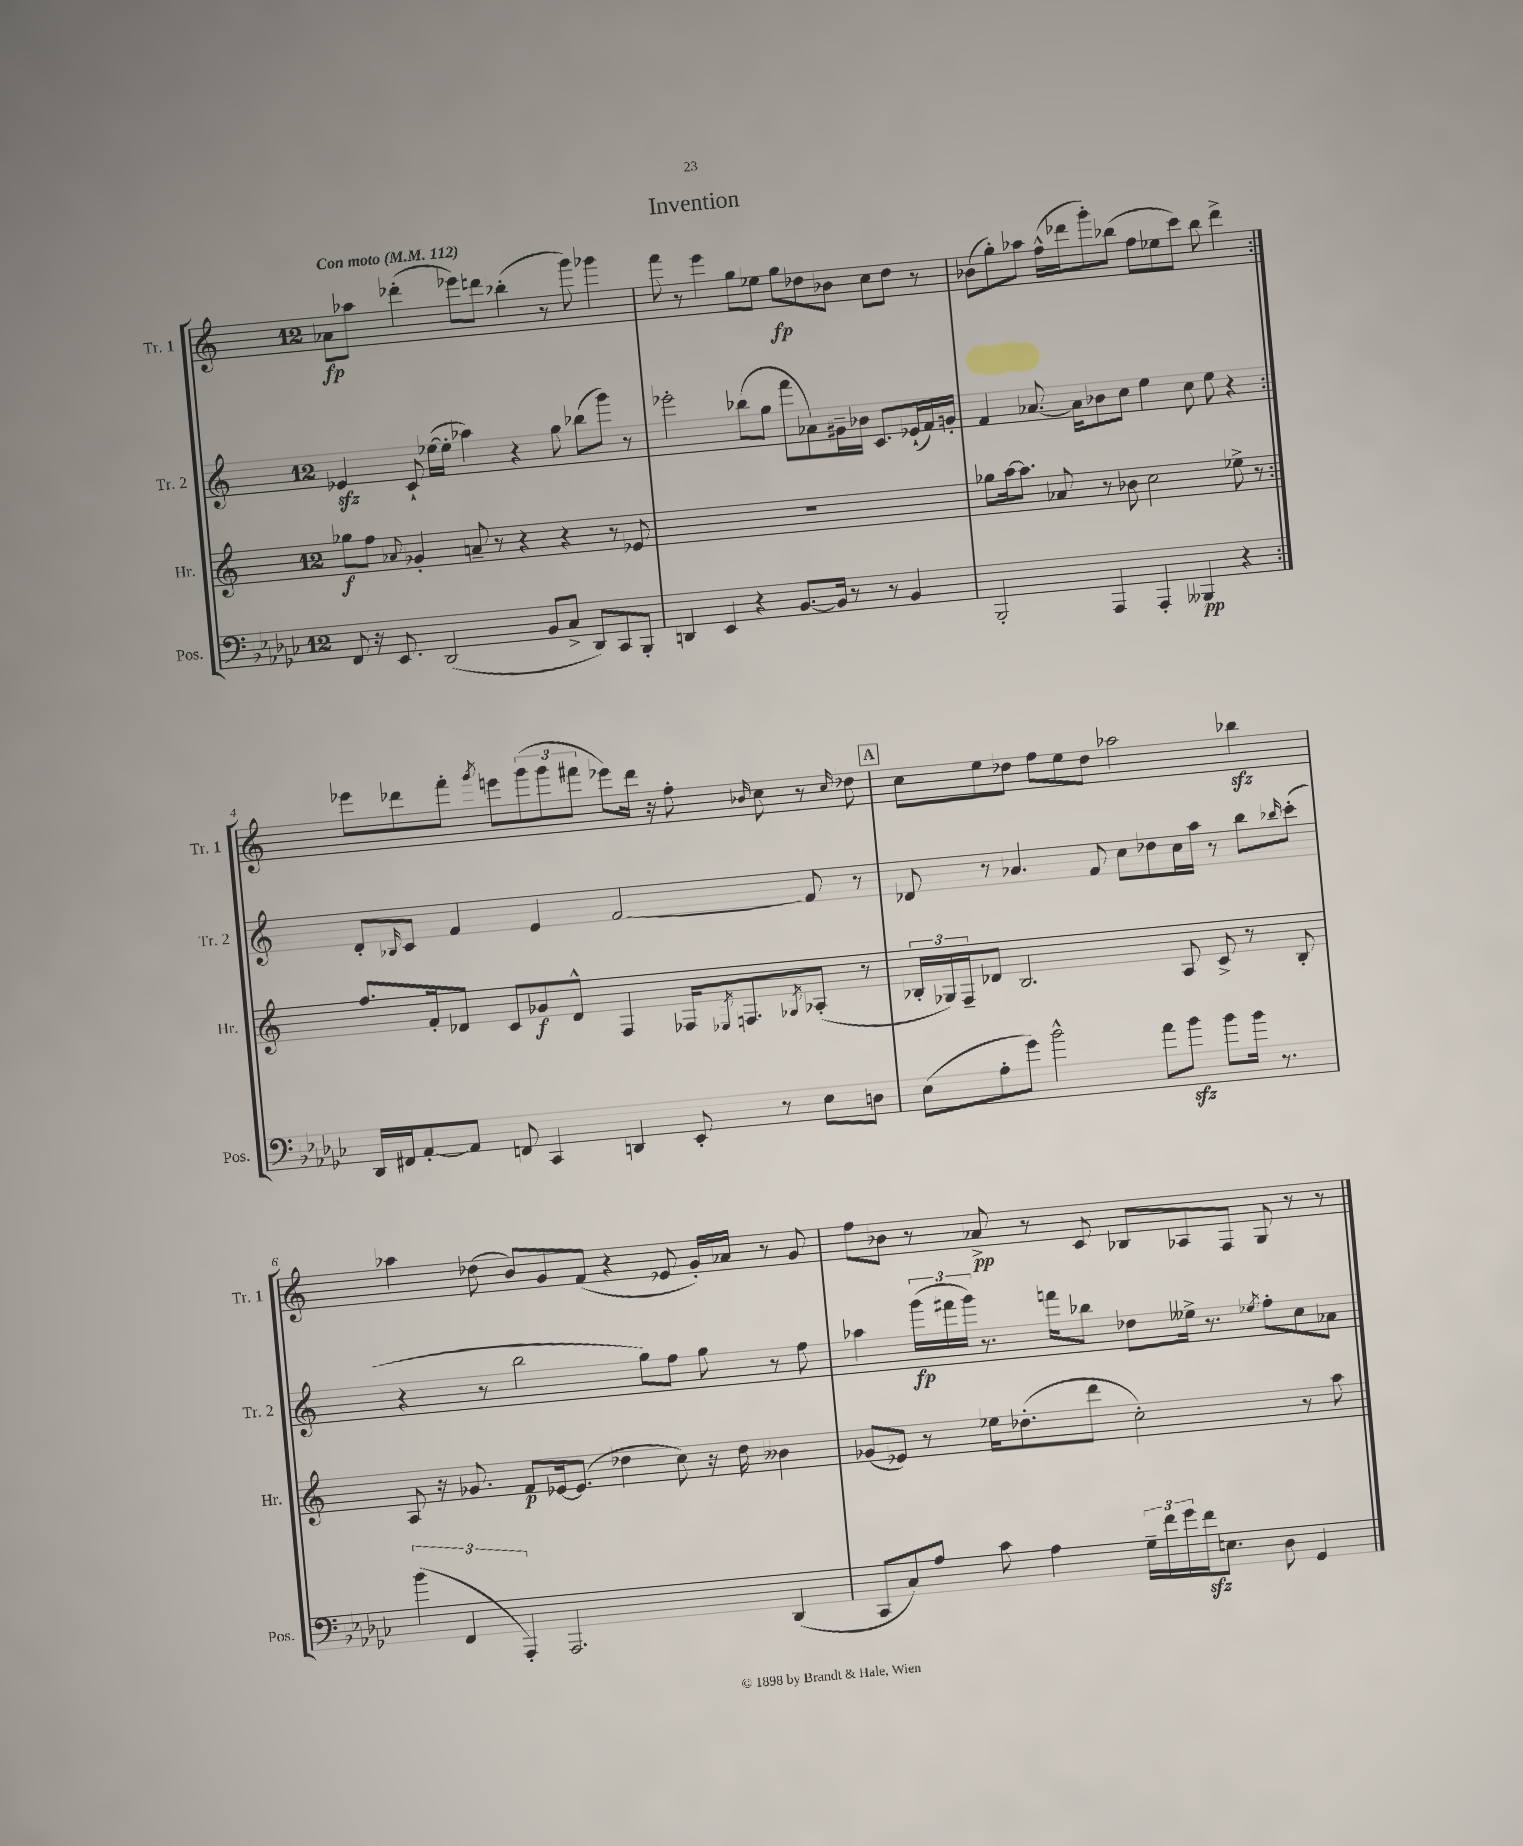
\header { title = "Invention" }
<<
\new StaffGroup <<
\new Staff = "s0" \with { instrumentName = "Tr. 1" shortInstrumentName = "Tr. 1" } {
    \clef treble \key c \major \once \override Staff.TimeSignature.style = #'single-digit \time 12/8 \tempo "Con moto" 4 = 112
    \repeat volta 2 { aes'8\fp aes''8 des'''4-.( ees'''8) d'''8 bes''4-.( r8 g'''8) ges'''4 |
    f'''8 r8 e'''4 g''8 ees''8 g''8\fp des''8 bes'8 c''8 des''8 r8 |
    bes'8( g''8-.) aes''8 f''16-^( des'''16 g'''8-.) bes''8( f''8 ees''8 c'''8) bes''8 des'''4-> | }
    ees'''8 des'''8 f'''8-. \acciaccatura { g'''8 } e'''8 \tuplet 3/2 { g'''8( g'''8 fis'''8 } ees'''8) des'''16 r16 f''8-. \grace { bes'16 } c''8 r8 \grace { c''16 } des''8 |
    \mark \markup { \box "A" } c''8 e''8 des''8 f''8 e''8 des''8 aes''2 bes''4\sfz |
    aes''4 des''8( b'8) g'8 f'8( r4 ees'8 g'16-.) aes'16 r8 g'8 |
    f''8 bes'8 r8 aes'8->\pp r8 c'8 bes8 aes8 f8 g8 r8 r8 \bar "|." |
}
\new Staff = "s1" \with { instrumentName = "Tr. 2" shortInstrumentName = "Tr. 2" } {
    \clef treble \key c \major \once \override Staff.TimeSignature.style = #'single-digit \time 12/8
    \repeat volta 2 { ees'4\sfz c'8-! ees''16~( ees''16-. aes''4) r4 g''8 bes''8( g'''8) r8 |
    ees'''2-. bes''8( g''8 f'''8 aes'8) gis'16-- bes'16 c'8. ees'16-!( f'16) g'16-. |
    f'4 aes'8.~ aes'16 bes'8 c''8 e''4 c''8 e''8 r4 | }
    d'8-. \grace { bes16 } c'8 f'4 e'4 f'2~ f'8 r8 |
    \mark \markup { \box "A" } des'8 r8 aes'4. f'8 c''8 des''8 c''16 a''16 r8 b''8 \grace { bes''16 } c'''8-.( |
    r4 r8 b''2 g''8) f''8 g''8 r8 f''8 |
    aes''4 \tuplet 3/2 { g'''16\fp( fis'''16 g'''16) } r8. f'''16 bes''8 des''8 eeses''16-> r8. \acciaccatura { ees''8 } f''8-. c''8 aes'8 \bar "|." |
}
\new Staff = "s2" \with { instrumentName = "Hr." shortInstrumentName = "Hr." } {
    \clef treble \key c \major \once \override Staff.TimeSignature.style = #'single-digit \time 12/8
    \repeat volta 2 { ges''8\f f''8 \appoggiatura { aes'8 } ges'4-. a'8-- r8 r4 r4 r8 ees'8 |
    R1. |
    ges''8 a''16~ a''8. aes'8 r8 bes'8 c''2 ees''8-> r8 | }
    f''8. f'16-. des'8 c'8 ges'8\f des'8-^ f4 fes16 \acciaccatura { ees8 } f8. \acciaccatura { ges8 } aes8-.( r8 |
    \mark \markup { \box "A" } \tuplet 3/2 { bes16-. ges16) f16-- } des'8 bes2. a8 c'8-> r8 bes8-. |
    a8 r16 ges'8. f'8\p ees'16~ ees'8.( des''4 c''8) r16 des''16 beses'4 |
    ges'8( ees'8) r8 ees''16 des''8.-.( d'''8 c''2-.) r8 a''8 \bar "|." |
}
\new Staff = "s3" \with { instrumentName = "Pos." shortInstrumentName = "Pos." } {
    \clef bass \key ges \major \once \override Staff.TimeSignature.style = #'single-digit \time 12/8
    \repeat volta 2 { f,8 r16 ees,8. des,2( bes,8 ces8-> des,8) ces,8 bes,,8-. |
    d,4 ees,4 r4 bes,8.~ bes,16 r8 r8 bes,4 |
    bes,,2-. aes,,4 aes,,4-. beses,,4\pp r4 | }
    des,16 fis,16 aes,8~-. aes,8 f,8 ces,4 d,4 ees,8-. r8 ees8 d8 |
    \mark \markup { \box "A" } ees8( aes8-. ges'8) bes'2-^ aes'8 bes'8\sfz bes'8 bes'16 r8. |
    \tuplet 3/2 { bes'4( f,4 aes,,4-.) } aes,,2. des,4( |
    ces,8 ces8) aes8 ces'8 aes4 \tuplet 3/2 { ges16-- f'16 ges'16 } f'16\sfz e8. des8 ges,4 \bar "|." |
}
>>
>>
